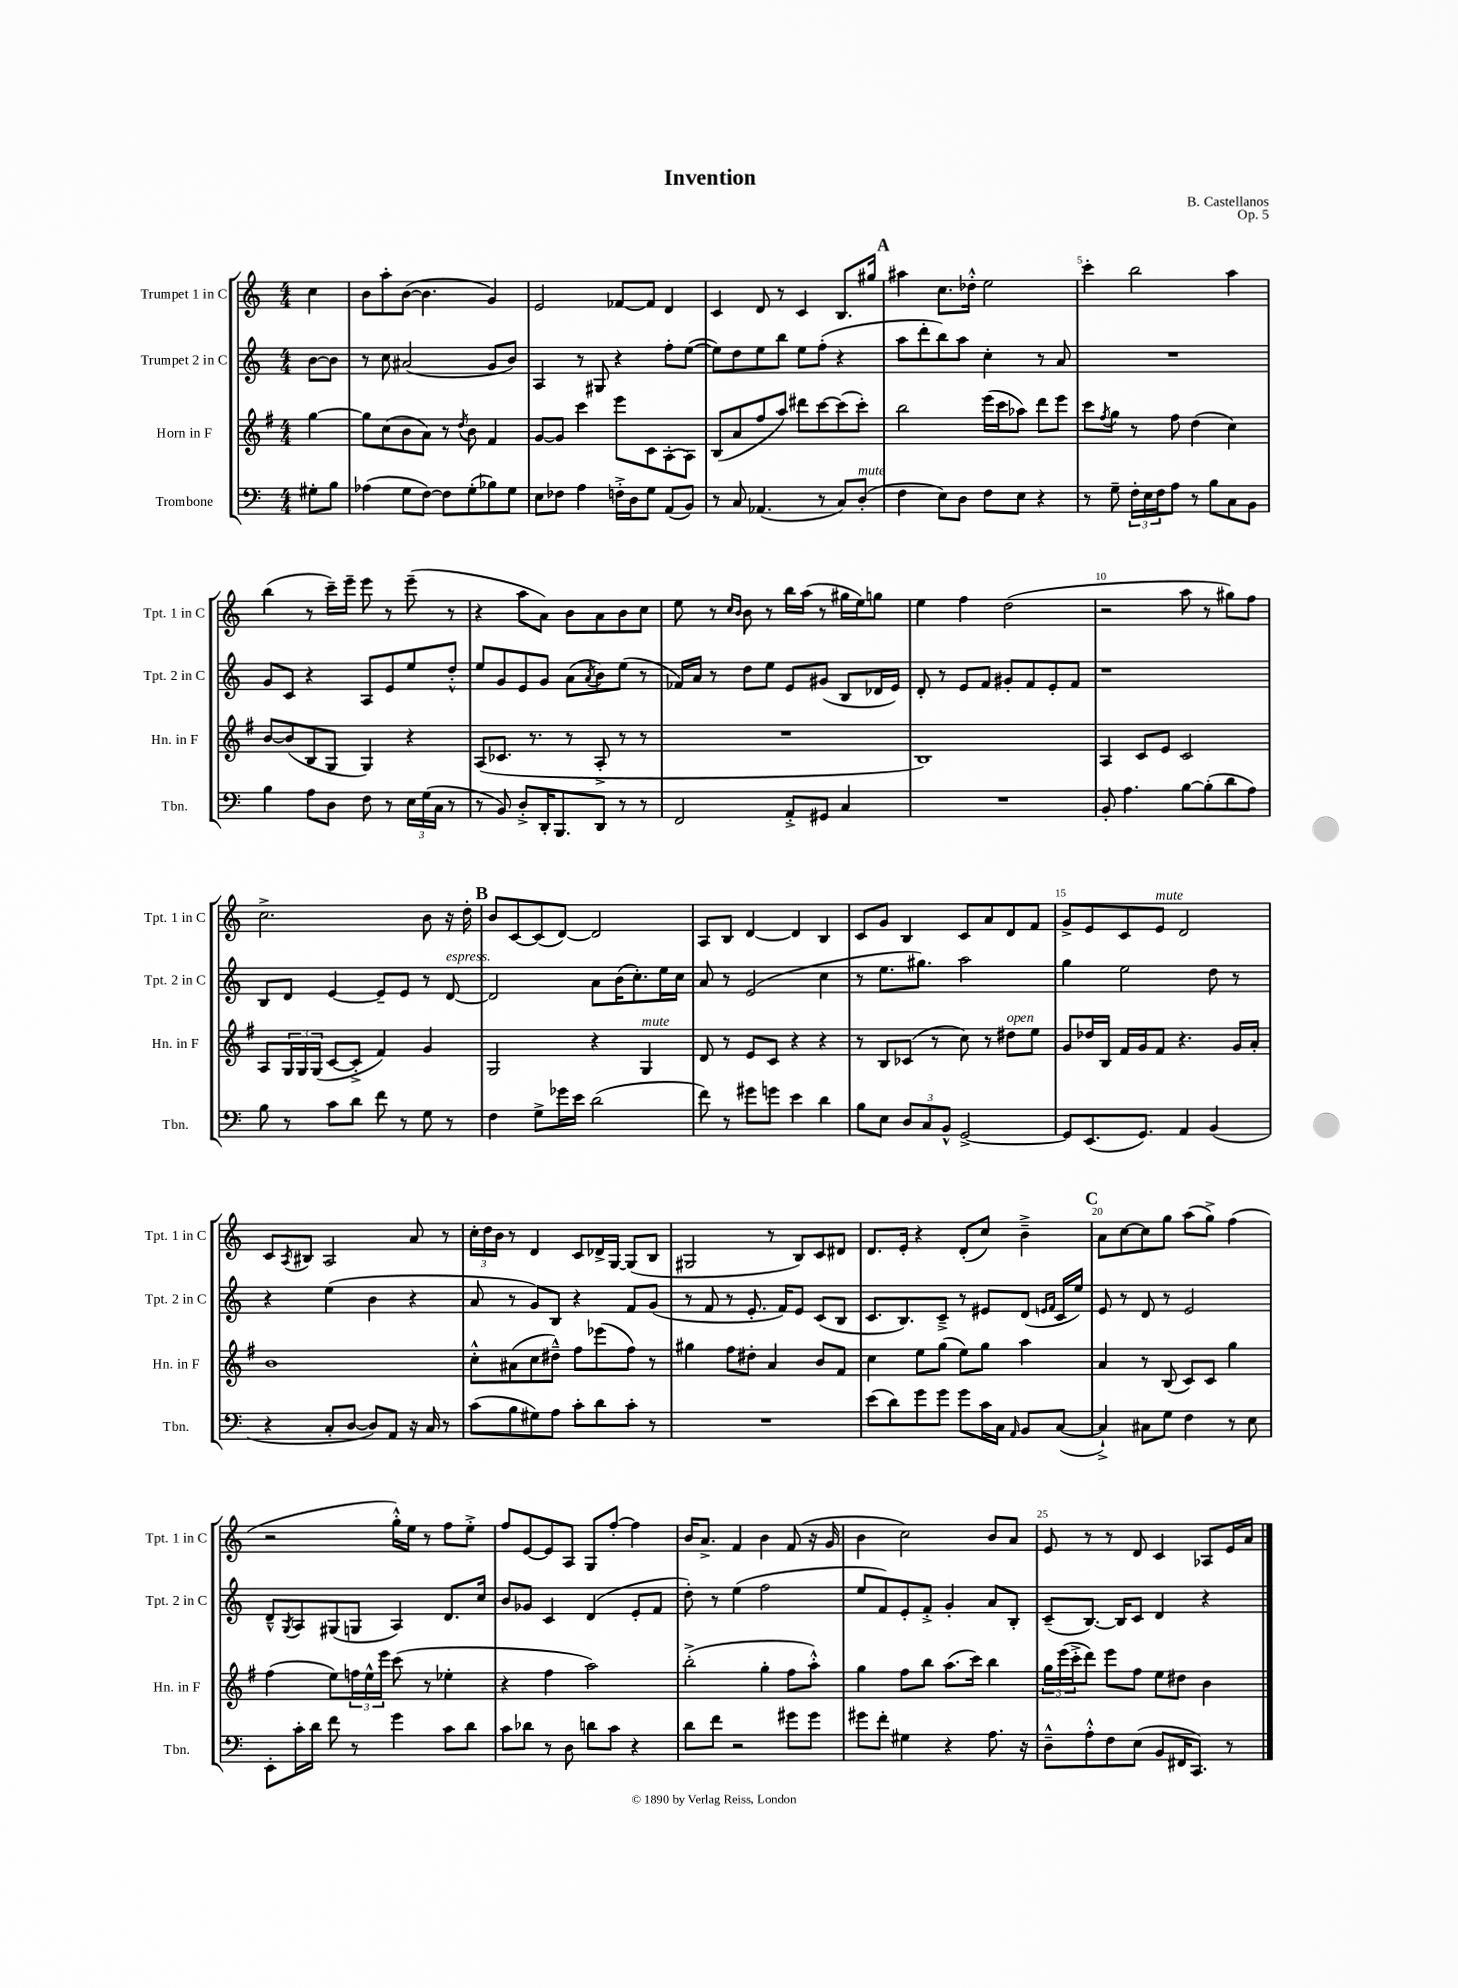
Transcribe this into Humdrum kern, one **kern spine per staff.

**kern	**kern	**kern	**kern
*part4	*part3	*part2	*part1
*staff4	*staff3	*staff2	*staff1
*I"Trombone	*I"Horn in F	*I"Trumpet 2 in C	*I"Trumpet 1 in C
*I'Tbn.	*I'Hn. in F	*I'Tpt. 2 in C	*I'Tpt. 1 in C
*clefF4	*clefG2	*clefG2	*clefG2
*k[]	*k[f#]	*k[]	*k[]
*M4/4	*M4/4	*M4/4	*M4/4
=	=	=	=
8G#X'\L	[4gg\	[8b\L	4cc\
8B\J	.	8b\J]	.
=1	=1	=1	=1
(4A-X\	8gg\L]	8r	8b\L
.	(8cc\	8cc\	8aa'\
8G\L	8b\	(2a#X/	([8b\J
[8F\J)	8a\J)	.	4.b\]
8F\L]	8r	.	.
.	8qdd/	.	.
(8G'\	8b\	.	.
8B-X\)	4f#/	8g/L	4g/)
8G\J	.	8b/J)	.
=2	=2	=2	=2
8E\L	[8g/L	4A/	2e/
8F-X\J	8g/J]	.	.
4A\	4ccc\	8r	.
.	.	8G#X/	.
16Fn'^\LL	8eee\L	4r	[8f-X/L
16D\J	.	.	.
8G\J	8c\	.	8f-/J]
(8AA/L	[8A'\	8ff'\L	4d/
8BB/J)	8A\J]	([8ee\J	.
=3	=3	=3	=3
8r	(8B/L	8ee\L])	4c/
8C/	8a/	8dd\	.
(4.AA-X/	8ff#/	8ee\	8d/
.	8aa/J)	8bb\J	8r
.	8ddd#X\L	8ee\L	4c/
8r	[8ccc\	(8ff'\J	.
8C/L)	(8ccc\]	4r	8.B/L
!LO:TX:a:i:t=mute	!	!	!
(8D'/J	8ccc'\J)	.	.
.	.	.	16gg#X/Jk
!!LO:REH:place=s1:t=A
=4	=4	=4	=4
4F\	2bb\	8aa\L	4aa#X\
.	.	8ddd'\	.
8E\L)	.	8bb\)	8.cc\L
8D\J	.	8aa\J	.
.	.	.	16dd-X'^^\Jk
8F\L	(16eee\LL	4cc'\	2ee\
.	16ccc\J	.	.
8E\J	8aa-X\J)	.	.
4r	8ddd\L	8r	.
.	8eee\J	8a/	.
=5	=5	=5	=5
8r	8ccc\L	1r	4ccc'\
.	8qff#/	.	.
8G~\	8gg\J	.	.
24F'\LL	8r	.	2bb\
24E\	.	.	.
24F\J	.	.	.
8A\J	8ff#\	.	.
8r	(4dd\	.	.
8B\L	.	.	.
8C\	4cc\)	.	4aa\
8BB\J	.	.	.
!!LO:LB:g=z
=6	=6	=6	=6
4B\	[8b/L	8g/L	(4bb\
.	(8b/]	8c/J	.
8A\L	8B/	4r	8r
8D\J	8G/J	.	16ccc~\LL)
.	.	.	16eee~\JJ
8F\	4G/)	8A/L	8eee\
8r	.	8e/	8r
24E\LL	4r	8ee/	(8eee~\
(24G\	.	.	.
24C\JJ	.	.	.
8r	.	8dd'^^/J	8r
=7	=7	=7	=7
8r	(8A/L	8ee/L	4r
8BB/)	8.c-X/J	8g/	.
8D'^/L	.	8e/	8aa\L
.	8.r	.	.
16DD'/K	.	8g/J	8a\J)
8.BBB/	.	.	.
.	8r	(8a\L	8b\L
.	.	8qa/	.
8DD/J	8A'^/	8b\)	8a\
8r	8r	(8ee\J	8b\
8r	8r	8r	8cc\J
=8	=8	=8	=8
2FF/	1r	16f-X/LL)	8ee\
.	.	16a/JJ	.
.	.	8r	8r
.	.	.	16qqcc/LL
.	.	.	16qqb/JJ
.	.	8dd\L	8b\
.	.	8ee\J	8r
8AA'^/L	.	8e/L	16bb\LL
.	.	.	(16aa\JJ
8GG#X/J	.	(8g#X/J	8r
4C/	.	8B/L	16gg#X\LL
.	.	.	16ee\J)
.	.	16d-X/L	8ggn\J
.	.	16e/JJ)	.
=9	=9	=9	=9
1r	1B)	8d'/	4ee\
.	.	8r	.
.	.	8e/L	4ff\
.	.	8f/J	.
.	.	8g#X'/L	(2dd\
.	.	8f/	.
.	.	8e'/	.
.	.	8f/J	.
=10	=10	=10	=10
8BB'/	4A/	1r	2r
4.A\	.	.	.
.	8c/L	.	.
.	8e/J	.	.
[8B\L	2c/	.	8aa\
(8B'\]	.	.	8r
8d\	.	.	8gg#X\L)
8A\J)	.	.	8ff\J
!!LO:LB:g=z
=11	=11	=11	=11
8B\	8A/L	8B/L	2.cc^\
8r	24G/L	8d/J	.
.	24G/	.	.
.	(24G/JJ	.	.
8c\L	[8c/L	[4e/	.
8d\J	8c'^/J]	.	.
8f\	4f#/)	8e~/L]	.
8r	.	8e/J	.
8G\	4g/	8r	8b\
!	!	!LO:TX:a:i:t=espress.	!
8r	.	[8d/	16r
.	.	.	16dd'\
!!LO:REH:place=s1:t=B
=12	=12	=12	=12
4F\	2G/	2d/]	8b/L
.	.	.	[8c/
8G^\L	.	.	(8c/]
16g-X\L	.	.	[8d/J)
16e\JJ	.	.	.
(2d\	4r	8a\L	2d/]
.	.	(16b\K	.
.	.	8.cc'\)	.
!	!LO:TX:a:i:t=mute	!	!
.	4G/	.	.
.	.	16ee\L	.
.	.	16cc\JJ	.
=13	=13	=13	=13
8f\)	8d/	8a/	8A/L
8r	8r	8r	8B/J
8g#X\L	8e/L	(2e/	[4d/
8gn\J	8c/J	.	.
4e\	4r	.	4d/]
4d\	4r	4cc\	4B/
=14	=14	=14	=14
8B\L	8r	8r	8c/L
8E\J	8B/L	8.ee\L	8g/J
12D/L	(8c-X/J	.	4B/
.	.	8.gg#X\J)	.
12C/	.	.	.
.	8r	.	.
12BB^^/J	.	.	.
[2GG^/	8cc\)	2aa\	8c/L
.	8r	.	8a/
!	!LO:TX:a:i:t=open	!	!
.	8dd#X\L	.	8d/
.	8ee\J	.	8f/J
=15	=15	=15	=15
8GG/L]	8g/L	4gg\	8g^/L
(8.EE/	16dd-X/L	.	8e/
.	16B/JJ	.	.
.	16f#/LL	2ee\	8c/
8.GG/J)	16g/J	.	.
!	!	!	!LO:TX:a:i:t=mute
.	8f#/J	.	8e/J
4AA/	4.r	.	2d/
(4BB/	.	8dd\	.
.	16g/LL	8r	.
.	16a'/JJ	.	.
!!LO:LB:g=z
=16	=16	=16	=16
4r	1b	4r	8c/L
.	.	.	8qA/
.	.	.	8B#X/J
8C'/L	.	(4ee\	2A/
[8D/J	.	.	.
8D/L])	.	4b\	.
8AA/J	.	.	.
16r	.	4r	8a/
16C/	.	.	.
8r	.	.	8r
=17	=17	=17	=17
(8c\L	8cc'^^\L	8a/	24cc'\LL
.	.	.	24dd\
.	.	.	24b\JJ
8B\	(8a#X\	8r	8r
8G#X\)	8cc\	8g/L)	4d/
8A\J	8dd#X~^^\J)	8B/J	.
8c'\L	8ff#\L	4r	8c/L
8d\	(8eee-X\	.	16d-X^/L
.	.	.	[16G/JJ
8c'\J	8ff#\J)	8f/L	(8G/L]
8r	8r	(8g/J	8B/J
=18	=18	=18	=18
1r	4gg#X\	8r	2G#X/
.	.	8f/	.
.	8ff#\L	8r	.
.	8dd#X'\J	8.e'/	.
.	4a/	.	8r
.	.	16f/KL)	.
.	.	8e/J	8B/L)
.	8b/L	(8c/L	8c/
.	8f#/J	8B/J	8d#X/J
=19	=19	=19	=19
(8e\L	4cc\	8.c/L	8.d/L
8d\)	.	.	.
.	.	8.B/)	16e'/Jk
8g\	8ee\L	.	4r
8g\J	(8gg\J	8c~^/J	.
8g\L	8ee\L)	8r	(8d'/L
16c\L	8gg\J	8e#X/L	8cc/J)
16C\JJ	.	.	.
16qqAA/	.	.	.
8BB/L	4aa\	(8d/J	4b~^\
.	.	16qqen/LL	.
.	.	16qqf/JJ	.
([8C/J	.	16c/LL	.
.	.	16ee/JJ)	.
!!LO:REH:place=s1:t=C
=20	=20	=20	=20
4C`^/])	4a/	8e/	8a\L
.	.	8r	[8cc\
8C#X\L	8r	8d/	8cc\]
8G\J	(8B/	8r	8gg\J
4F\	8c/L)	2e/	(8aa\L
.	8c/J	.	8gg^\J)
8r	4gg\	.	(4ff\
8E\	.	.	.
!!LO:LB:g=z
=21	=21	=21	=21
8EE'\L	(4ff#\	8d~^^/L	2r
.	.	8qG/	.
16c'\L	.	8A/	.
16d\JJ	.	.	.
8f\	8ee\L)	(8G#X/	.
8r	24ffn\L	8Gn/J	.
.	24ee^^\	.	.
.	24eee\JJ	.	.
4g\	(8ccc\	4A/)	16gg'^^\LL)
.	.	.	16ee\JJ
.	8r	.	8r
8c\L	4ee-X'\	8.d/L	8ff\L
8d\J	.	.	8ee'^\J
.	.	16cc/Jk	.
=22	=22	=22	=22
8c\L	4r	8b/L	8ff/L
8d-X\J	.	8g-X/J	[8e/
8r	4ff#\	4c/	8e/]
8D\	.	.	8A/J
8dn\L	2aa\)	(4d/	8G/L
8c\J	.	.	[8ff'/J
4r	.	8e'/L	4ff\]
.	.	8f/J	.
=23	=23	=23	=23
8d\L	(2bb'^\	8dd'\)	16b/KL
.	.	.	8.a^/J
8f\J	.	8r	.
2r	.	(4ee\	4f/
.	4gg'\	2ff\	4b\
8g#X\L	8ff#\L	.	(8f/
8g#\J	8aa'^^\J)	.	16r
.	.	.	16g/
=24	=24	=24	=24
8g#X\L	4gg\	8ee/L	4b\
8f'\J	.	8f/)	.
4G#X\	8ff#\L	8e'/	2cc\)
.	8bb\J	8f'^/J	.
4r	(8.aa\L	4g'/	.
.	16ccc\Jk)	.	.
8.A\	4bb\	8a/L	8b/L
.	.	8B'/J	8a/J
16r	.	.	.
=25	=25	=25	=25
8D~^^\L	24gg\LL	(8c~/L	8e/
.	(24eee\	.	.
.	24ccc'^\J	.	.
8A'^^\	8ddd\J)	[8.B/J)	8r
8F\	8eee\L	.	8r
.	.	16B/KL]	.
(8E\J	8ff#\J	8c/J	8d/
8BB/L	8ee\L	4d/	4c/
16FF#X/K	8dd#X\J	.	.
8.CC/J)	.	.	.
.	4b\	4r	8A-X/L
8r	.	.	16e/L
.	.	.	16a/JJ
==	==	==	==
*-	*-	*-	*-
